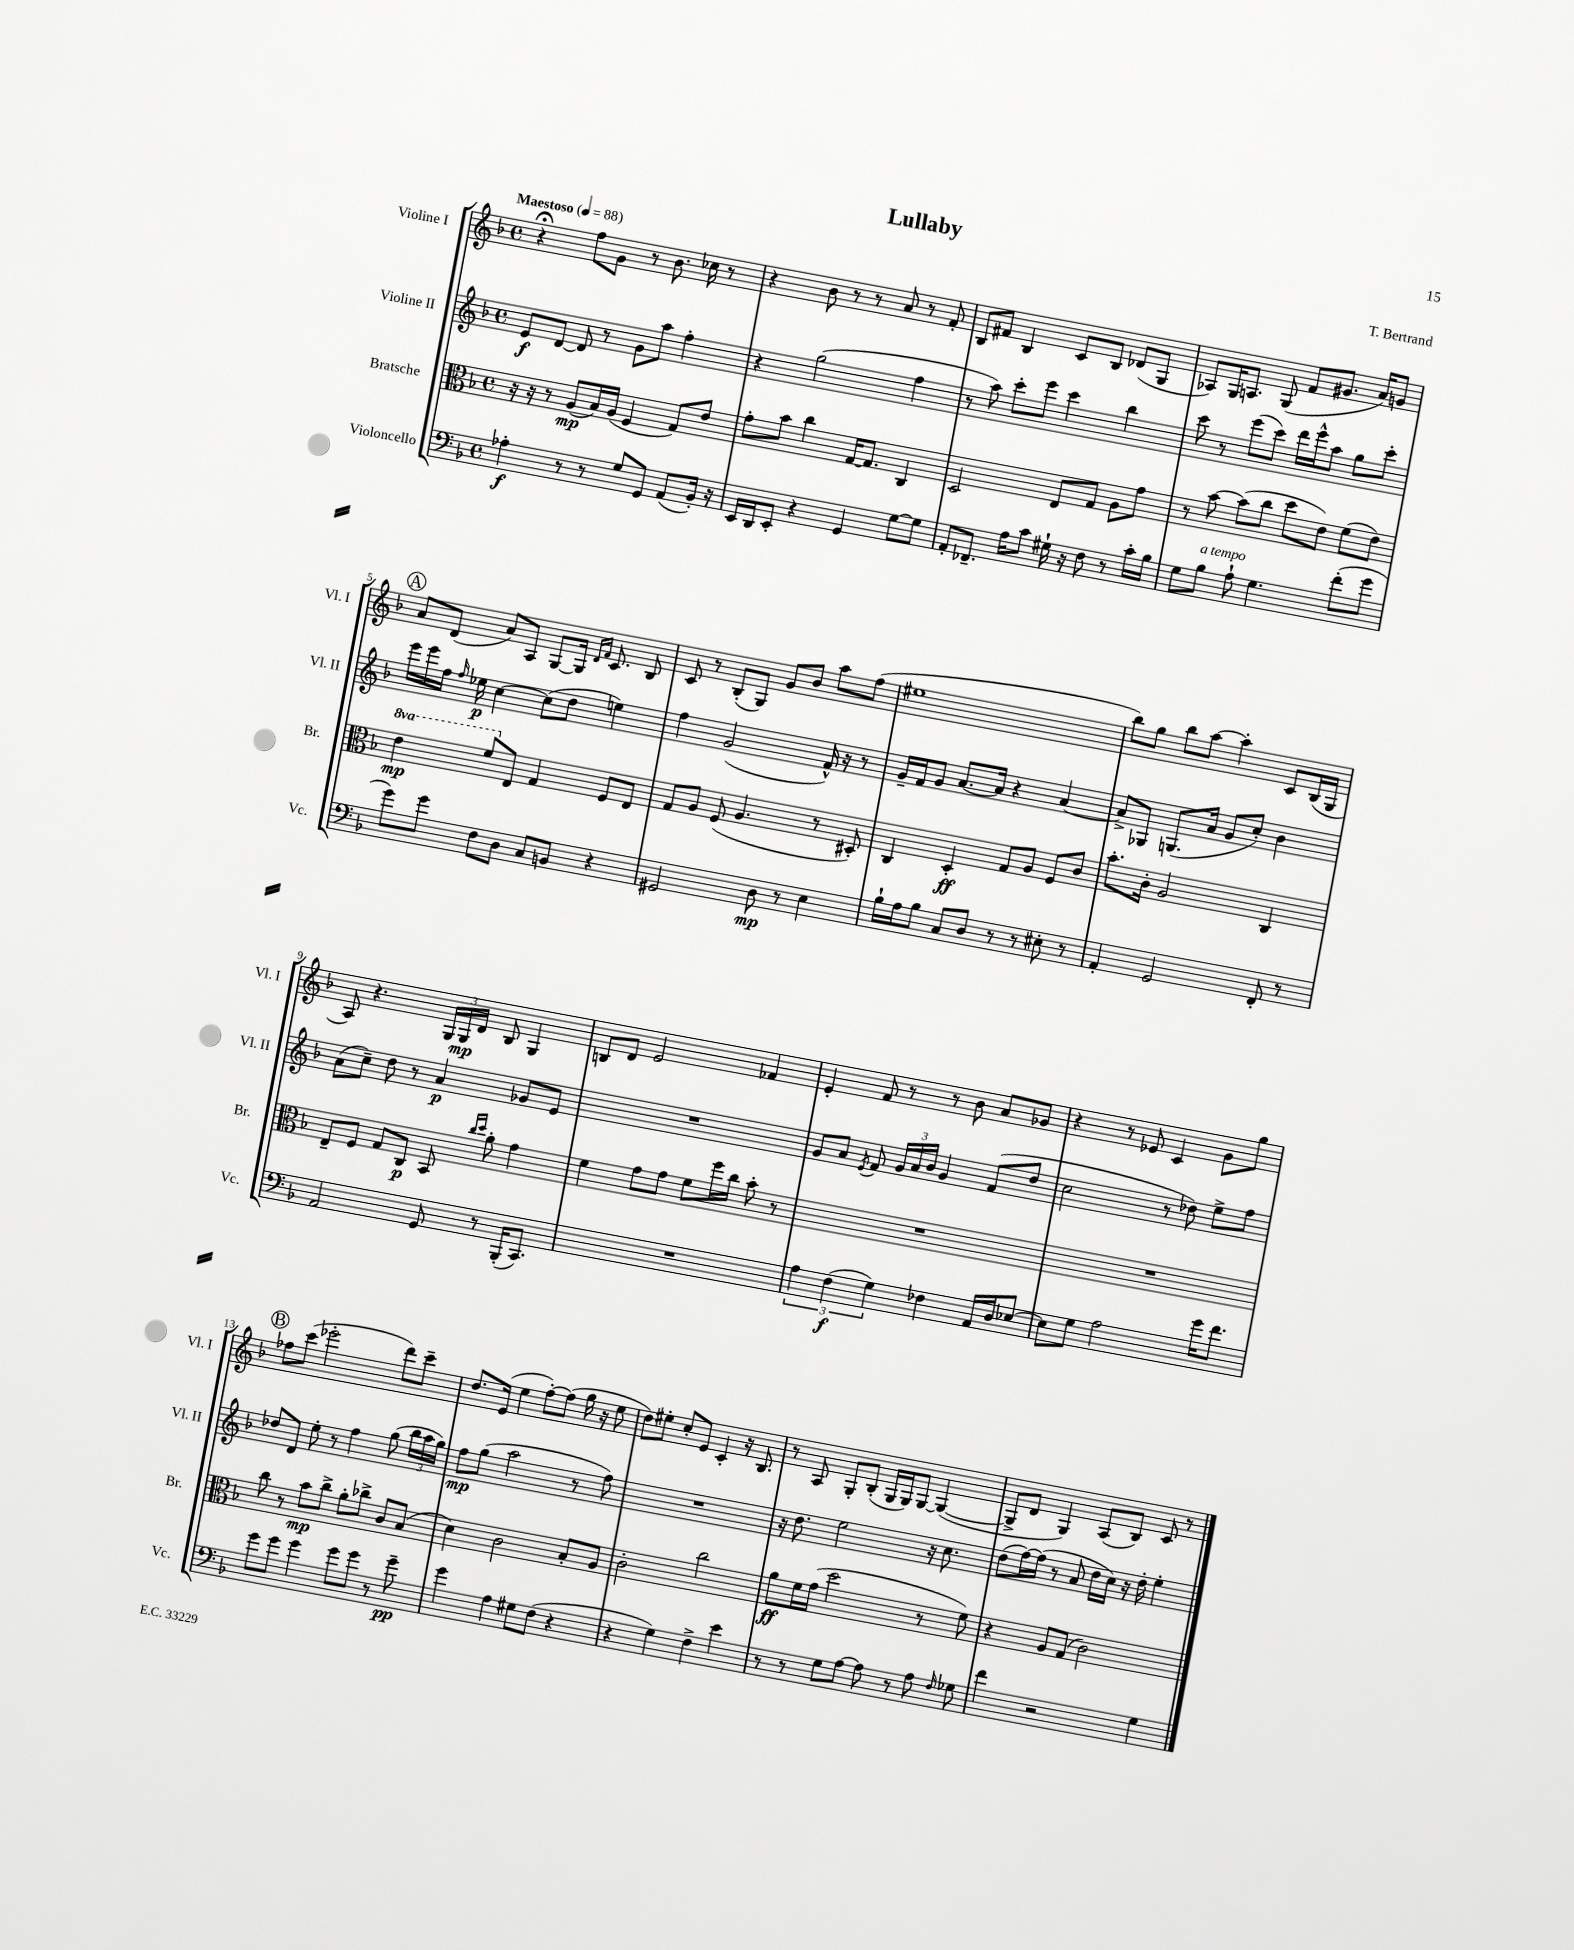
\header { title = "Lullaby" composer = "T. Bertrand" }
<<
\new StaffGroup <<
\new Staff = "s0" \with { instrumentName = "Violine I" shortInstrumentName = "Vl. I" } {
    \clef treble \key f \major \defaultTimeSignature \time 4/4 \tempo "Maestoso" 4 = 88
    \autoBeamOff r4\fermata f''8[ g'8] r8 bes'8. ces''16 r8 |
    r4 bes'8 r8 r8 a'8 r8 f'8-. |
    bes8[ fis'8] bes4 c'8[ bes8] des'8[( g8] |
    aes8[) g16 a8.] g8( f'8[ gis'8.] a'16[) g'8] |
    \mark \markup { \circle "A" } a'8[ d'8]( a'8[) a8] g8[~ g16] \grace { d'16[ f'16] } c'8. bes8 |
    c'8 r8 bes8[-.( g8]) g'8[ bes'8] a''8[ f''8]( |
    eis''1 |
    bes''8[) g''8] bes''8[ a''8]~ a''4-. c'8[ bes16( g16] |
    a8) r4. \tuplet 3/2 { g16[ g16\mp d'16] } bes8 g4 |
    b8[ d'8] e'2 fes'4 |
    e'4-. f'8 r8 r8 bes'8 a'8[ ges'8] |
    r4 r8 ees'8 c'4 g'8[ g''8] |
    \mark \markup { \circle "B" } fes''8[ c'''8]( ees'''2-. d'''8[) c'''8]-- |
    d''8.[ e'16]( e''4 f''8[~-.) f''8]( g''16 r16 e''8 |
    d''8[) eis''8]-. c''8[-. e'8] c'4-. r16 bes8. |
    r8 a8 g8[-. bes8]-.( g16[ g16) g8]~ g4~( |
    g8[-> d'8] g4) a8[( bes8]) c'8 r8 \bar "|." |
}
\new Staff = "s1" \with { instrumentName = "Violine II" shortInstrumentName = "Vl. II" } {
    \clef treble \key f \major \defaultTimeSignature \time 4/4
    \autoBeamOff e'8[\f d'8]~ d'8 r8 g'8[ a''8] f''4-. |
    r4 g''2( f''4 |
    r8 a''8) c'''8[-. e'''8] c'''4 bes''4 |
    c'''8 r8 e'''8[( c'''8]) d'''16[ e'''16-^ a''8] g''8[ c'''8]-. |
    \mark \markup { \circle "A" } e'''16[ e'''16 f''16] \grace { f''16 } ees''16\p c''4~ c''8[( d''8] e''4) |
    f''4 g'2( f'16-^) r16 r8 |
    g'16[-- f'16 g'8] a'8.[~ a'16] r4 a'4~ |
    a'8[-> ges8] g8.[( a'16] g'8[ c''8]-.) bes'4 |
    a'8[( c''8]--) d''8 r8 a'4\p ges'8[ e'8] |
    R1 |
    g'8[ a'8] \acciaccatura { e'8 } f'8 \tuplet 3/2 { g'16[ a'16 bes'16] } g'4 f'8[( d''8] |
    c''2 r8 des''8) e''8[-> f''8] |
    \mark \markup { \circle "B" } des''8[ d'8] e''8-. r8 f''4 g''8( \tuplet 3/2 { bes''16[ a''16 g''16]) } |
    f''8[\mp g''8]( a''2 r8 f''8) |
    R1 |
    r16 d''8. e''2 r16 c''8. |
    d''8[( f''16~) f''16]( r8 a'8 d''16[ c''16]) r16 d''16-. e''4-. \bar "|." |
}
\new Staff = "s2" \with { instrumentName = "Bratsche" shortInstrumentName = "Br." } {
    \clef alto \key f \major \defaultTimeSignature \time 4/4 \set Staff.ottavationMarkups = #ottavation-simple-ordinals
    \autoBeamOff r16 r16 r8 a8[\mp( bes16) a16]( f4 g8[) e'8] |
    g'8[-. bes'8] c''4 g16[~ g8.] c4 |
    d2 e8[ g8] a8[ g'8] |
    r8 bes'8~ bes'8[( c''8] d''8[ e'8]) f'8[( e'8]) |
    \mark \markup { \circle "A" } \ottava #1 e''4\mp f''8[ \ottava #0 e8] g4 f8[ e8] |
    g8[ a8] f8( a4. r8 dis8-.) |
    c4 d4-.\ff g8[ a8] f8[ c'8] |
    bes'8.[-. c'16]-. a2 c4 |
    e8[-- f8] g8[ c8]\p bes,8 \grace { c''16[ d''16] } a'8-. g'4 |
    f'4 g'8[ g'8] f'8[ f''16 c''16] bes'8-. r8 |
    R1 |
    R1 |
    \mark \markup { \circle "B" } c''8 r8 bes'8[\mp c''8]-> a'8[-. ces''8]-> c'8[ bes8]( |
    d'4) c'2 bes8[-. a8] |
    c'2-. c''2 |
    a'8[\ff f'16 g'16]( d''2 r8 f'8) |
    r4 a8[ g8]( c'2) \bar "|." |
}
\new Staff = "s3" \with { instrumentName = "Violoncello" shortInstrumentName = "Vc." } {
    \clef bass \key f \major \defaultTimeSignature \time 4/4
    \autoBeamOff aes4-.\f r8 r8 g8[ g,8] a,8[( bes,16]-.) r16 |
    e,16[ d,16 e,8]-. r4 g,4 g8[~ g8] |
    a,8[-. fes,8.]-- a16[ c'8] gis16-! r16 f8 r8 c'16[-. bes16] |
    g8[ bes8]^\markup { \italic "a tempo" } a8-! g4. f'8[-.( g'8] |
    \mark \markup { \circle "A" } g'8[) g'8] f8[ d8] c8[ b,8] r4 |
    gis,2 d8\mp r8 e4 |
    bes16[-! a16 bes8] c8[ d8] r8 r8 eis8-. r8 |
    a,4-. g,2 f,8-. r8 |
    a,2 g,8 r8 bes,,16[-.( c,8.]) |
    R1 |
    \tuplet 3/2 { a4 f4\f( g4) } fes4 a,16[ d16 ees8]~ |
    ees8[ g8] a2 g'16[ f'8.] |
    \mark \markup { \circle "B" } g'8[ g'8] g'4 g'8[ g'8] r8 g'8--\pp |
    g'4 a4 gis8[ f8]( r4 |
    r4 g4) f4-> e'4 |
    r8 r8 g8[ a8]~ a8 r8 a8 \grace { f16 } ges8 |
    f'4 r2 g4 \bar "|." |
}
>>
>>
